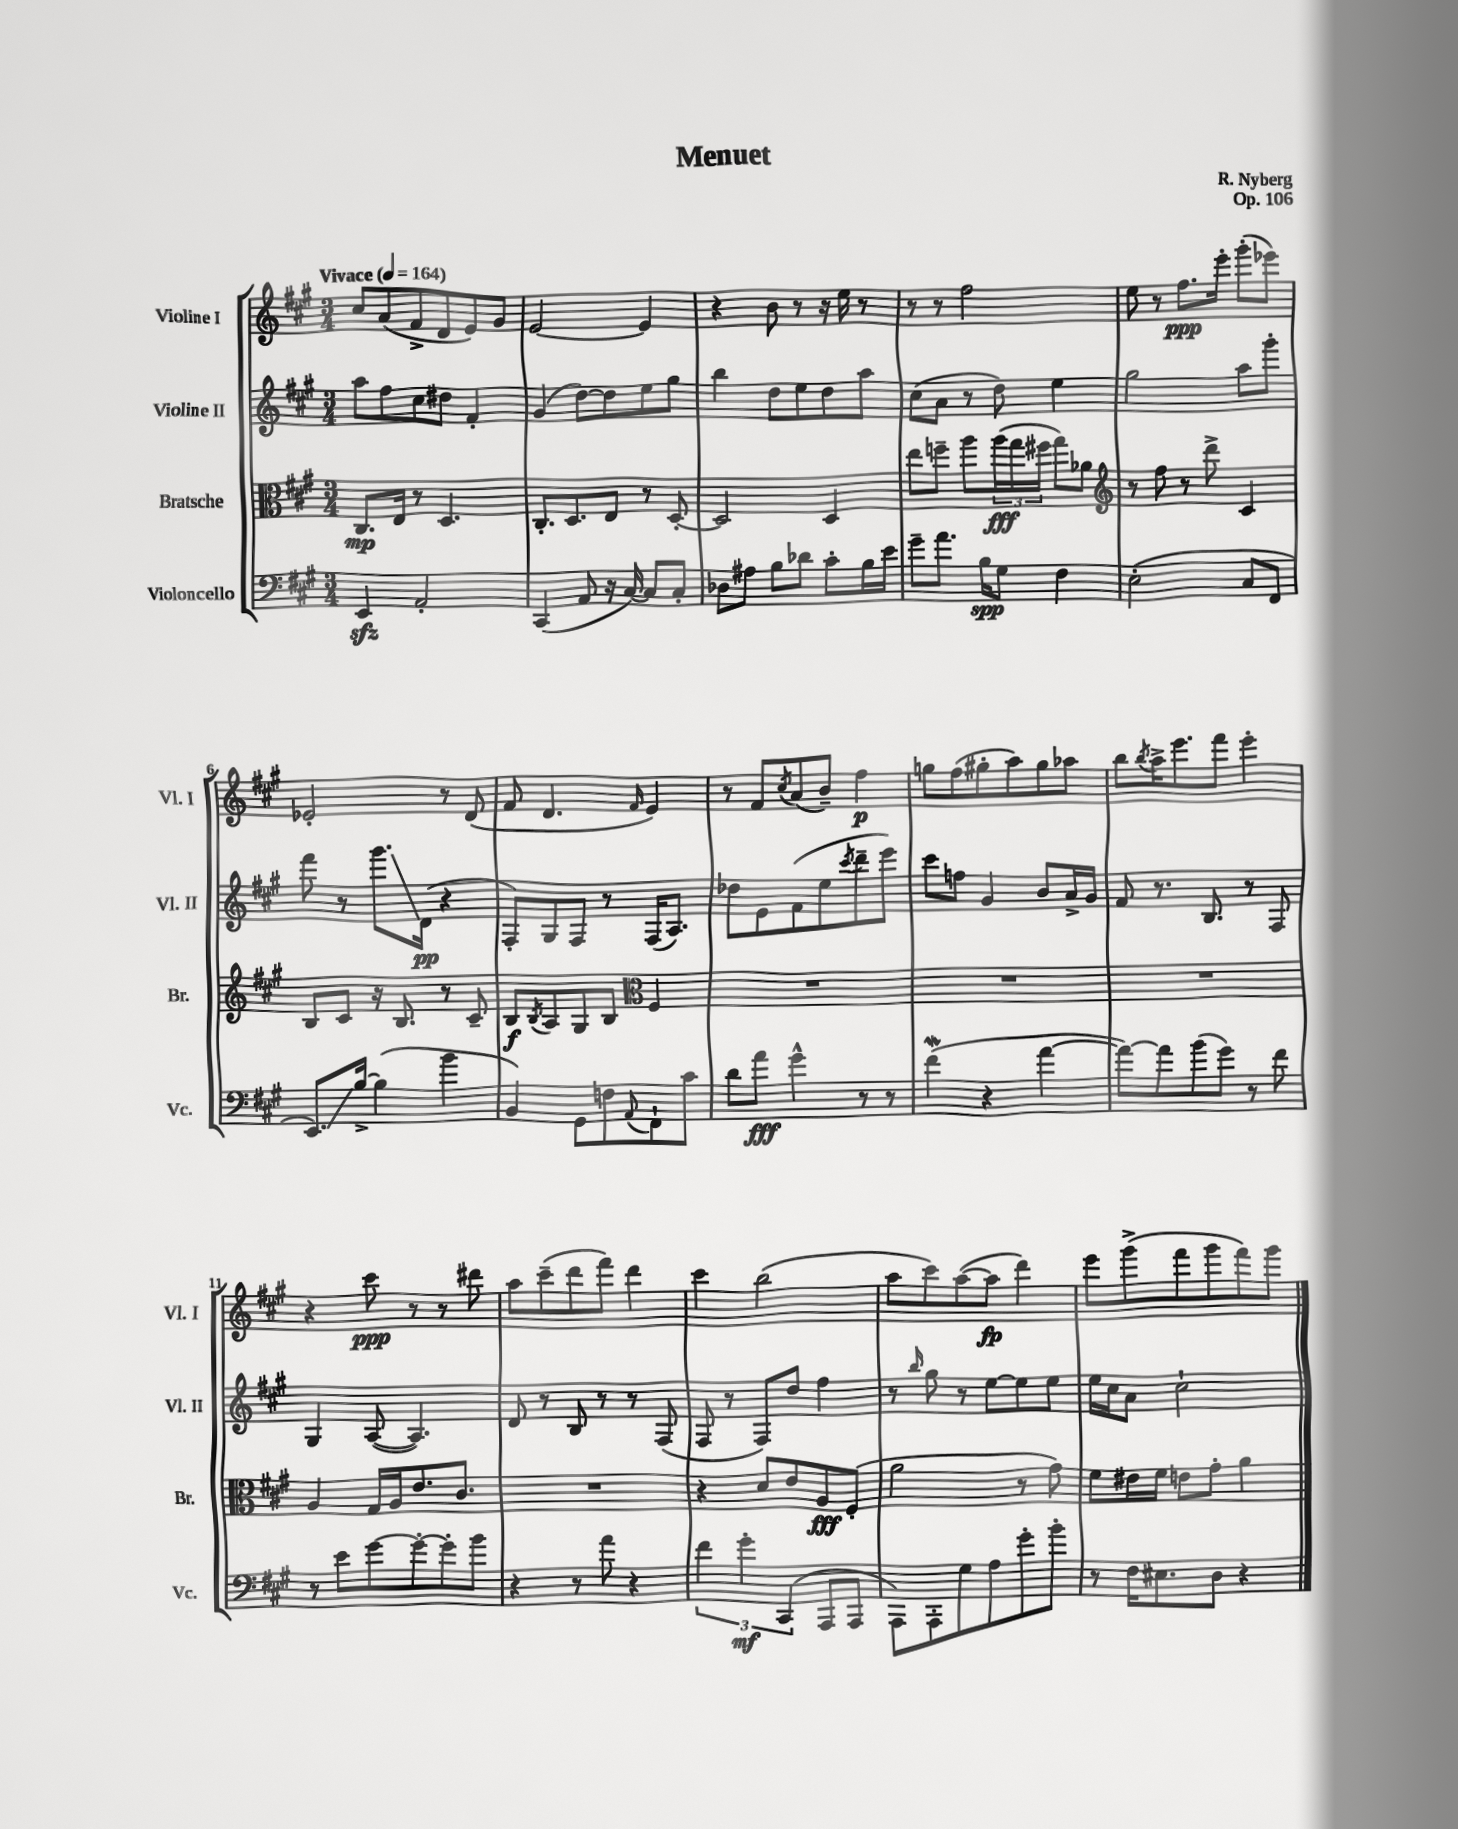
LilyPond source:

\header { title = "Menuet" composer = "R. Nyberg" opus = "Op. 106" }
<<
\new StaffGroup <<
\new Staff = "s0" \with { instrumentName = "Violine I" shortInstrumentName = "Vl. I" } {
    \clef treble \key a \major \numericTimeSignature \time 3/4 \tempo "Vivace" 4 = 164
    cis''8 a'8( fis'8-> d'8 e'8) gis'8 |
    e'2~ e'4 |
    r4 b'8 r8 r16 e''16 r8 |
    r8 r8 fis''2 |
    e''8 r8 fis''8.\ppp e'''16-. gis'''8-.( ees'''8) |
    ees'2-. r8 d'8( |
    fis'8 d'4. \grace { fis'16 } e'4) |
    r8 fis'8 \acciaccatura { cis''8 } a'8( b'8--) fis''4\p |
    g''8 fis''8( gis''8-. a''8) gis''8 aes''8 |
    b''8 \acciaccatura { b''8 } a''16-> e'''8. fis'''8 e'''4-. |
    r4 cis'''8\ppp r8 r8 dis'''8 |
    a''8 cis'''8--( d'''8 fis'''8) d'''4 |
    cis'''4 b''2( |
    a''8 cis'''8) a''8~( a''8\fp d'''4) |
    e'''8 gis'''8->( fis'''8 gis'''8 fis'''8) gis'''8 \bar "|." |
}
\new Staff = "s1" \with { instrumentName = "Violine II" shortInstrumentName = "Vl. II" } {
    \clef treble \key a \major \numericTimeSignature \time 3/4
    a''8 fis''8 cis''8 dis''8 fis'4-. |
    gis'4( d''8~) d''8 e''8 gis''8 |
    b''4 d''8 e''8 d''8 a''8 |
    cis''8( a'8 r8 d''8) e''4 |
    gis''2 a''8 gis'''8-. |
    fis'''8 r8 gis'''8.\glissando d'16\pp( r4 |
    fis8-.) gis8 fis8 r8 fis16( a8.) |
    des''8 e'8 fis'8( e''8 \acciaccatura { cis'''8 } d'''8-- e'''8) |
    cis'''8 f''8 gis'4 b'8 a'16-> gis'16 |
    fis'8 r8. b8. r8 fis8 |
    gis4 a8~( a4.) |
    d'8 r8 b8 r8 r8 fis8( |
    fis8 r8 fis8) d''8 fis''4 |
    r8 \grace { b''16 } gis''8 r8 e''8~ e''8 e''8 |
    e''16 cis''16 a'8 cis''2-! \bar "|." |
}
\new Staff = "s2" \with { instrumentName = "Bratsche" shortInstrumentName = "Br." } {
    \clef alto \key a \major \numericTimeSignature \time 3/4
    cis8.\mp e16 r8 d4. |
    cis8.-. d8. e8 r8 d8~-. |
    d2 d4 |
    e''8 f''8-- a''8 \tuplet 3/2 { a''16\fff( gis''16 fis''16 } gis''8) aes'8 |
    \clef treble r8 fis''8 r8 d'''8-> cis'4 |
    b8 cis'8 r16 b8. r8 cis'8-- |
    b8\f \acciaccatura { b8 } a8 gis8 b8 \clef alto fis4 |
    R2. |
    R2. |
    R2. |
    a4 gis16 a16 e'8. cis'8. |
    R2. |
    r4 d'8 e'8 a8\fff fis8-.( |
    a'2 r8 gis'8) |
    fis'8 eis'16 fis'16 e'8 gis'8-. a'4 \bar "|." |
}
\new Staff = "s3" \with { instrumentName = "Violoncello" shortInstrumentName = "Vc." } {
    \clef bass \key a \major \numericTimeSignature \time 3/4
    e,4\sfz a,2-. |
    cis,4( a,8 r16 cis16~) cis8 cis8-. |
    des8 ais8 b8 des'8 cis'8-. b16 e'16 |
    gis'8-- a'8. b16\spp gis8 fis4 |
    e2-.( cis8 fis,8 |
    e,8.\glissando) b16~-> b4( b'4 |
    b,4) gis,8 f8 \appoggiatura { a,8 } fis,8-! cis'8 |
    d'8 a'8\fff gis'4-^ r8 r8 |
    fis'4\mordent( r4 a'4~ |
    a'8~) a'8 b'8( gis'8) r8 fis'8 |
    r8 e'8 gis'8~ gis'8~-. gis'8-. b'8 |
    r4 r8 a'8 r4 |
    \tuplet 3/2 { fis'4 gis'4-.\mf cis,4( } a,,8 a,,8 |
    a,,8) a,,8-. gis8 a8 gis'8-. b'8-. |
    r8 fis16 eis8. d8 r4 \bar "|." |
}
>>
>>
